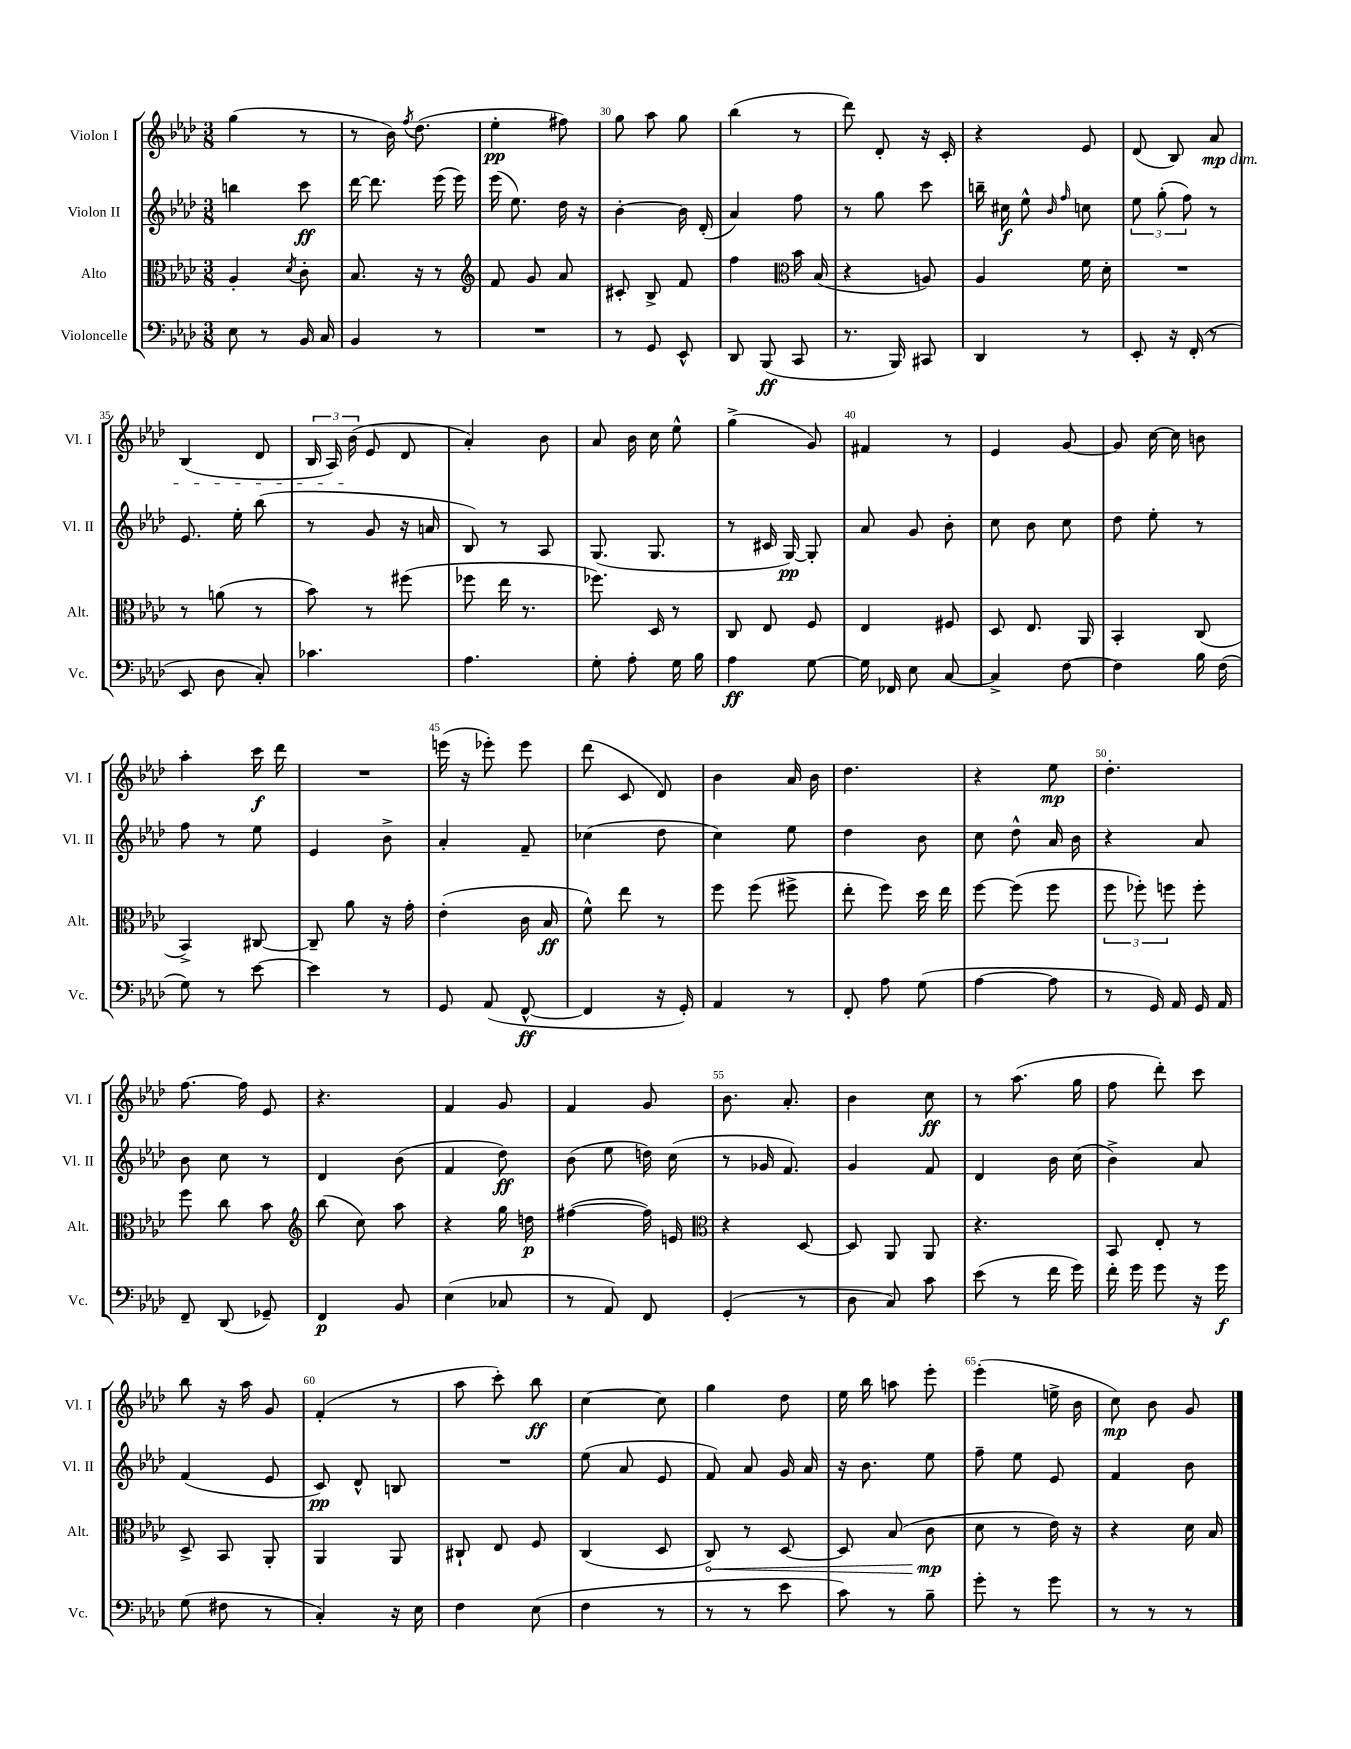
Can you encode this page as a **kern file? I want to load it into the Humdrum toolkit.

**kern	**dynam	**kern	**dynam	**kern	**dynam	**kern	**dynam
*part4	*part4	*part3	*part3	*part2	*part2	*part1	*part1
*staff4	*staff4	*staff3	*staff3	*staff2	*staff2	*staff1	*staff1
*I"Violoncelle	*	*I"Alto	*	*I"Violon II	*	*I"Violon I	*
*I'Vc.	*	*I'Alt.	*	*I'Vl. II	*	*I'Vl. I	*
*clefF4	*	*clefC3	*	*clefG2	*	*clefG2	*
*k[b-e-a-d-]	*	*k[b-e-a-d-]	*	*k[b-e-a-d-]	*	*k[b-e-a-d-]	*
*M3/8	*	*M3/8	*	*M3/8	*	*M3/8	*
=27	=27	=27	=27	=27	=27	=27	=27
8E-\	.	4A-'/	.	4bbn\	.	(4gg\	.
8r	.	.	.	.	.	.	.
.	.	8qd-/	.	.	.	.	.
16BB-/	.	8c'\	.	8ccc\	ff	8r	.
16C/	.	.	.	.	.	.	.
=28	=28	=28	=28	=28	=28	=28	=28
4BB-/	.	8.B-/	.	[16ddd-\	.	8r	.
.	.	.	.	8.ddd-\]	.	.	.
.	.	.	.	.	.	16b-\)	.
.	.	.	.	.	.	8qff/	.
.	.	16r	.	.	.	(8.dd-\	.
8r	.	8r	.	(16eee-\	.	.	.
.	.	.	.	16eee-\)	.	.	.
=29	=29	=29	=29	=29	=29	=29	=29
*	*	*clefG2	*	*	*	*	*
4.r	.	8f/	.	(16eee-\	.	4ee-'\	pp
.	.	.	.	8.ee-\)	.	.	.
.	.	8g/	.	.	.	.	.
.	.	8a-/	.	16dd-\	.	8ff#X\)	.
.	.	.	.	16r	.	.	.
=30	=30	=30	=30	=30	=30	=30	=30
8r	.	8c#X'/	.	[4b-'\	.	8gg\	.
8GG/	.	8B-^/	.	.	.	8aa-\	.
8EE-^^/	.	8f/	.	16b-\]	.	8gg\	.
.	.	.	.	(16d-'/	.	.	.
=31	=31	=31	=31	=31	=31	=31	=31
8DD-/	.	4ff\	.	4a-/)	.	(4bb-\	.
(8BBB-/	ff	.	.	.	.	.	.
*	*	*clefC3	*	*	*	*	*
8CC/	.	16b-\	.	8ff\	.	8r	.
.	.	(16B-/	.	.	.	.	.
=32	=32	=32	=32	=32	=32	=32	=32
8.r	.	4r	.	8r	.	8ddd-\)	.
.	.	.	.	8gg\	.	8d-'/	.
16BBB-/)	.	.	.	.	.	.	.
8CC#X/	.	8An/)	.	8ccc\	.	16r	.
.	.	.	.	.	.	16c'/	.
=33	=33	=33	=33	=33	=33	=33	=33
4DD-/	.	4A-/	.	16bbn~\	.	4r	.
.	.	.	.	16cc#X\	f	.	.
.	.	.	.	8ee-^^\	.	.	.
.	.	.	.	16qqb-/	.	.	.
.	.	.	.	16qqff/	.	.	.
8r	.	16f\	.	8ccn\	.	8e-/	.
.	.	16d-'\	.	.	.	.	.
=34	=34	=34	=34	=34	=34	=34	=34
8EE-'/	.	4.r	.	12ee-\	.	(8d-/	.
.	.	.	.	(12gg'\	.	.	.
16r	.	.	.	.	.	8B-/)	.
.	.	.	.	12ff\)	.	.	.
(16FF'/	.	.	.	.	.	.	.
!	!	!	!	!	!	!LO:TX:b:i:t=dim.	!
8r	.	.	.	8r	.	8a-/	mp
!!LO:LB:g=z
=35	=35	=35	=35	=35	=35	=35	=35
8EE-/	.	8r	.	8.e-/	.	(4B-/	.
8D-\	.	(8an\	.	.	.	.	.
.	.	.	.	16ee-'\	.	.	.
8C'/)	.	8r	.	(8bb-\	.	8d-/	.
=36	=36	=36	=36	=36	=36	=36	=36
4.c-X\	.	8b-\)	.	8r	.	24B-/	.
.	.	.	.	.	.	24A-/)	.
.	.	.	.	.	.	(24b-\	.
.	.	8r	.	8g/	.	8e-/	.
.	.	(8ff#X\	.	16r	.	8d-/	.
.	.	.	.	16an/	.	.	.
=37	=37	=37	=37	=37	=37	=37	=37
4.A-\	.	8ff-X\	.	8B-/)	.	4a-'/)	.
.	.	16ee-\	.	8r	.	.	.
.	.	8.r	.	.	.	.	.
.	.	.	.	8A-/	.	8b-\	.
=38	=38	=38	=38	=38	=38	=38	=38
8G'\	.	8.ff-X\)	.	(8.G/	.	8a-/	.
8A-'\	.	.	.	.	.	16b-\	.
.	.	16D-/	.	8.G/	.	16cc\	.
16G\	.	8r	.	.	.	8ee-^^\	.
16B-\	.	.	.	.	.	.	.
=39	=39	=39	=39	=39	=39	=39	=39
4A-\	ff	8C/	.	8r	.	(4gg^\	.
.	.	8E-/	.	16c#X/	.	.	.
.	.	.	.	[16G/)	pp	.	.
[8G\	.	8F/	.	8G'/]	.	8g/)	.
=40	=40	=40	=40	=40	=40	=40	=40
16G\]	.	4E-/	.	8a-/	.	4f#X/	.
16FF-X/	.	.	.	.	.	.	.
8E-\	.	.	.	8g/	.	.	.
[8C/	.	8F#X/	.	8b-'\	.	8r	.
=41	=41	=41	=41	=41	=41	=41	=41
4C^/]	.	8D-/	.	8cc\	.	4e-/	.
.	.	8.E-/	.	8b-\	.	.	.
[8F\	.	.	.	8cc\	.	[8g/	.
.	.	16AA-/	.	.	.	.	.
=42	=42	=42	=42	=42	=42	=42	=42
4F\]	.	4BB-'/	.	8dd-\	.	8g/]	.
.	.	.	.	8ee-'\	.	[16cc\	.
.	.	.	.	.	.	16cc\]	.
16B-\	.	(8C/	.	8r	.	8bn\	.
(16F\	.	.	.	.	.	.	.
!!LO:LB:g=z
=43	=43	=43	=43	=43	=43	=43	=43
8G\)	.	4BB-^/)	.	8ff\	.	4aa-'\	.
8r	.	.	.	8r	.	.	.
[8e-\	.	[8C#X/	.	8ee-\	.	16ccc\	f
.	.	.	.	.	.	16ddd-\	.
=44	=44	=44	=44	=44	=44	=44	=44
4e-\]	.	8C#~/]	.	4e-/	.	4.r	.
.	.	8a-\	.	.	.	.	.
8r	.	16r	.	8b-^\	.	.	.
.	.	16g'\	.	.	.	.	.
=45	=45	=45	=45	=45	=45	=45	=45
8GG/	.	(4e-'\	.	4a-'/	.	(16eeen\	.
.	.	.	.	.	.	16r	.
(8AA-/	.	.	.	.	.	8eee-X'\)	.
[8FF^^/	ff	16c\	.	8f~/	.	8eee-\	.
.	.	16B-/	ff	.	.	.	.
=46	=46	=46	=46	=46	=46	=46	=46
4FF/]	.	8f^^\)	.	(4cc-X\	.	(8ddd-\	.
.	.	8ee-\	.	.	.	8c/	.
16r	.	8r	.	8dd-\	.	8d-/)	.
16GG'/)	.	.	.	.	.	.	.
=47	=47	=47	=47	=47	=47	=47	=47
4AA-/	.	8ff\	.	4cc\)	.	4b-\	.
.	.	(8ff\	.	.	.	.	.
8r	.	8ff#X^\	.	8ee-\	.	16a-/	.
.	.	.	.	.	.	16b-\	.
=48	=48	=48	=48	=48	=48	=48	=48
8FF'/	.	8ee-'\	.	4dd-\	.	4.dd-\	.
8A-\	.	8ff\)	.	.	.	.	.
(8G\	.	16dd-\	.	8b-\	.	.	.
.	.	16ee-\	.	.	.	.	.
=49	=49	=49	=49	=49	=49	=49	=49
[4A-\	.	[8ff\	.	8cc\	.	4r	.
.	.	(8ff\]	.	8dd-^^\	.	.	.
8A-\]	.	8ff\	.	16a-/	.	8ee-\	mp
.	.	.	.	16b-\	.	.	.
=50	=50	=50	=50	=50	=50	=50	=50
8r	.	12ff\	.	4r	.	4.dd-'\	.
.	.	12ff-X'\)	.	.	.	.	.
16GG/)	.	.	.	.	.	.	.
.	.	12ffn\	.	.	.	.	.
16AA-/	.	.	.	.	.	.	.
16GG/	.	8ff'\	.	8a-/	.	.	.
16AA-/	.	.	.	.	.	.	.
!!LO:LB:g=z
=51	=51	=51	=51	=51	=51	=51	=51
8FF~/	.	8ff\	.	8b-\	.	[8.ff\	.
(8DD-/	.	8cc\	.	8cc\	.	.	.
.	.	.	.	.	.	16ff\]	.
8GG-X~/)	.	8b-\	.	8r	.	8e-/	.
=52	=52	=52	=52	=52	=52	=52	=52
*	*	*clefG2	*	*	*	*	*
4FF/	p	(8bb-\	.	4d-/	.	4.r	.
.	.	8cc\)	.	.	.	.	.
8BB-/	.	8aa-\	.	(8b-\	.	.	.
=53	=53	=53	=53	=53	=53	=53	=53
(4E-\	.	4r	.	4f/	.	4f/	.
8C-X/	.	16gg\	.	8dd-\)	ff	8g/	.
.	.	16ddn\	p	.	.	.	.
=54	=54	=54	=54	=54	=54	=54	=54
8r	.	([4ff#X\	.	(8b-\	.	4f/	.
8AA-/)	.	.	.	8ee-\	.	.	.
8FF/	.	16ff#\])	.	16ddn\)	.	8g/	.
.	.	16en/	.	(16cc\	.	.	.
=55	=55	=55	=55	=55	=55	=55	=55
*	*	*clefC3	*	*	*	*	*
(4GG'/	.	4r	.	8r	.	8.b-\	.
.	.	.	.	16g-X/	.	.	.
.	.	.	.	8.f/)	.	8.a-'/	.
8r	.	[8D-/	.	.	.	.	.
=56	=56	=56	=56	=56	=56	=56	=56
8D-\	.	8D-/]	.	4g/	.	4b-\	.
8C/)	.	8AA-/	.	.	.	.	.
8c\	.	8AA-/	.	8f/	.	8cc\	ff
=57	=57	=57	=57	=57	=57	=57	=57
(8e-\	.	4.r	.	4d-/	.	8r	.
8r	.	.	.	.	.	(8.aa-\	.
16f\	.	.	.	16b-\	.	.	.
16g\)	.	.	.	(16cc\	.	16gg\	.
=58	=58	=58	=58	=58	=58	=58	=58
16f'\	.	8BB-/	.	4b-^\)	.	8ff\	.
16g\	.	.	.	.	.	.	.
8g\	.	8E-'/	.	.	.	8ddd-'\)	.
16r	.	8r	.	8a-/	.	8ccc\	.
16g\	f	.	.	.	.	.	.
!!LO:LB:g=z
=59	=59	=59	=59	=59	=59	=59	=59
(8G\	.	8D-^/	.	(4f/	.	8bb-\	.
8F#X\	.	8BB-/	.	.	.	16r	.
.	.	.	.	.	.	16aa-\	.
8r	.	8AA-'/	.	8e-/	.	8g/	.
=60	=60	=60	=60	=60	=60	=60	=60
4C'/)	.	4AA-/	.	8c/)	pp	(4f'/	.
.	.	.	.	8d-^^/	.	.	.
16r	.	8AA-/	.	8Bn/	.	8r	.
16E-\	.	.	.	.	.	.	.
=61	=61	=61	=61	=61	=61	=61	=61
4F\	.	8C#X`/	.	4.r	.	8aa-\	.
.	.	8E-/	.	.	.	8ccc'\)	.
(8E-\	.	8F/	.	.	.	8bb-\	ff
=62	=62	=62	=62	=62	=62	=62	=62
4F\	.	(4C/	.	(8ee-\	.	[4cc\	.
.	.	.	.	8a-/	.	.	.
8r	.	8D-/	.	8e-/	.	8cc\]	.
=63	=63	=63	=63	=63	=63	=63	=63
!	!	!	!LO:HP:b	!	!	!	!
8r	.	8C/)	<	8f/)	.	4gg\	.
8r	.	8r	.	8a-/	.	.	.
8e-\	.	[8D-/	.	16g/	.	8dd-\	.
.	.	.	.	16a-/	.	.	.
=64	=64	=64	=64	=64	=64	=64	=64
8c\)	.	8D-/]	.	16r	.	16ee-\	.
.	.	.	.	8.b-\	.	16bb-\	.
8r	.	(8B-/	.	.	.	8aan\	.
8B-~\	.	8c\	mp	8ee-\	.	8eee-'\	.
.	.	.	[	.	.	.	.
=65	=65	=65	=65	=65	=65	=65	=65
8g'\	.	8d-\	.	8ff~\	.	(4eee-'\	.
8r	.	8r	.	8ee-\	.	.	.
8g\	.	16e-\)	.	8e-/	.	16een^\	.
.	.	16r	.	.	.	16b-\	.
=66	=66	=66	=66	=66	=66	=66	=66
8r	.	4r	.	4f/	.	8cc\)	mp
8r	.	.	.	.	.	8b-\	.
8r	.	16d-\	.	8b-\	.	8g/	.
.	.	16B-/	.	.	.	.	.
==	==	==	==	==	==	==	==
*-	*-	*-	*-	*-	*-	*-	*-
